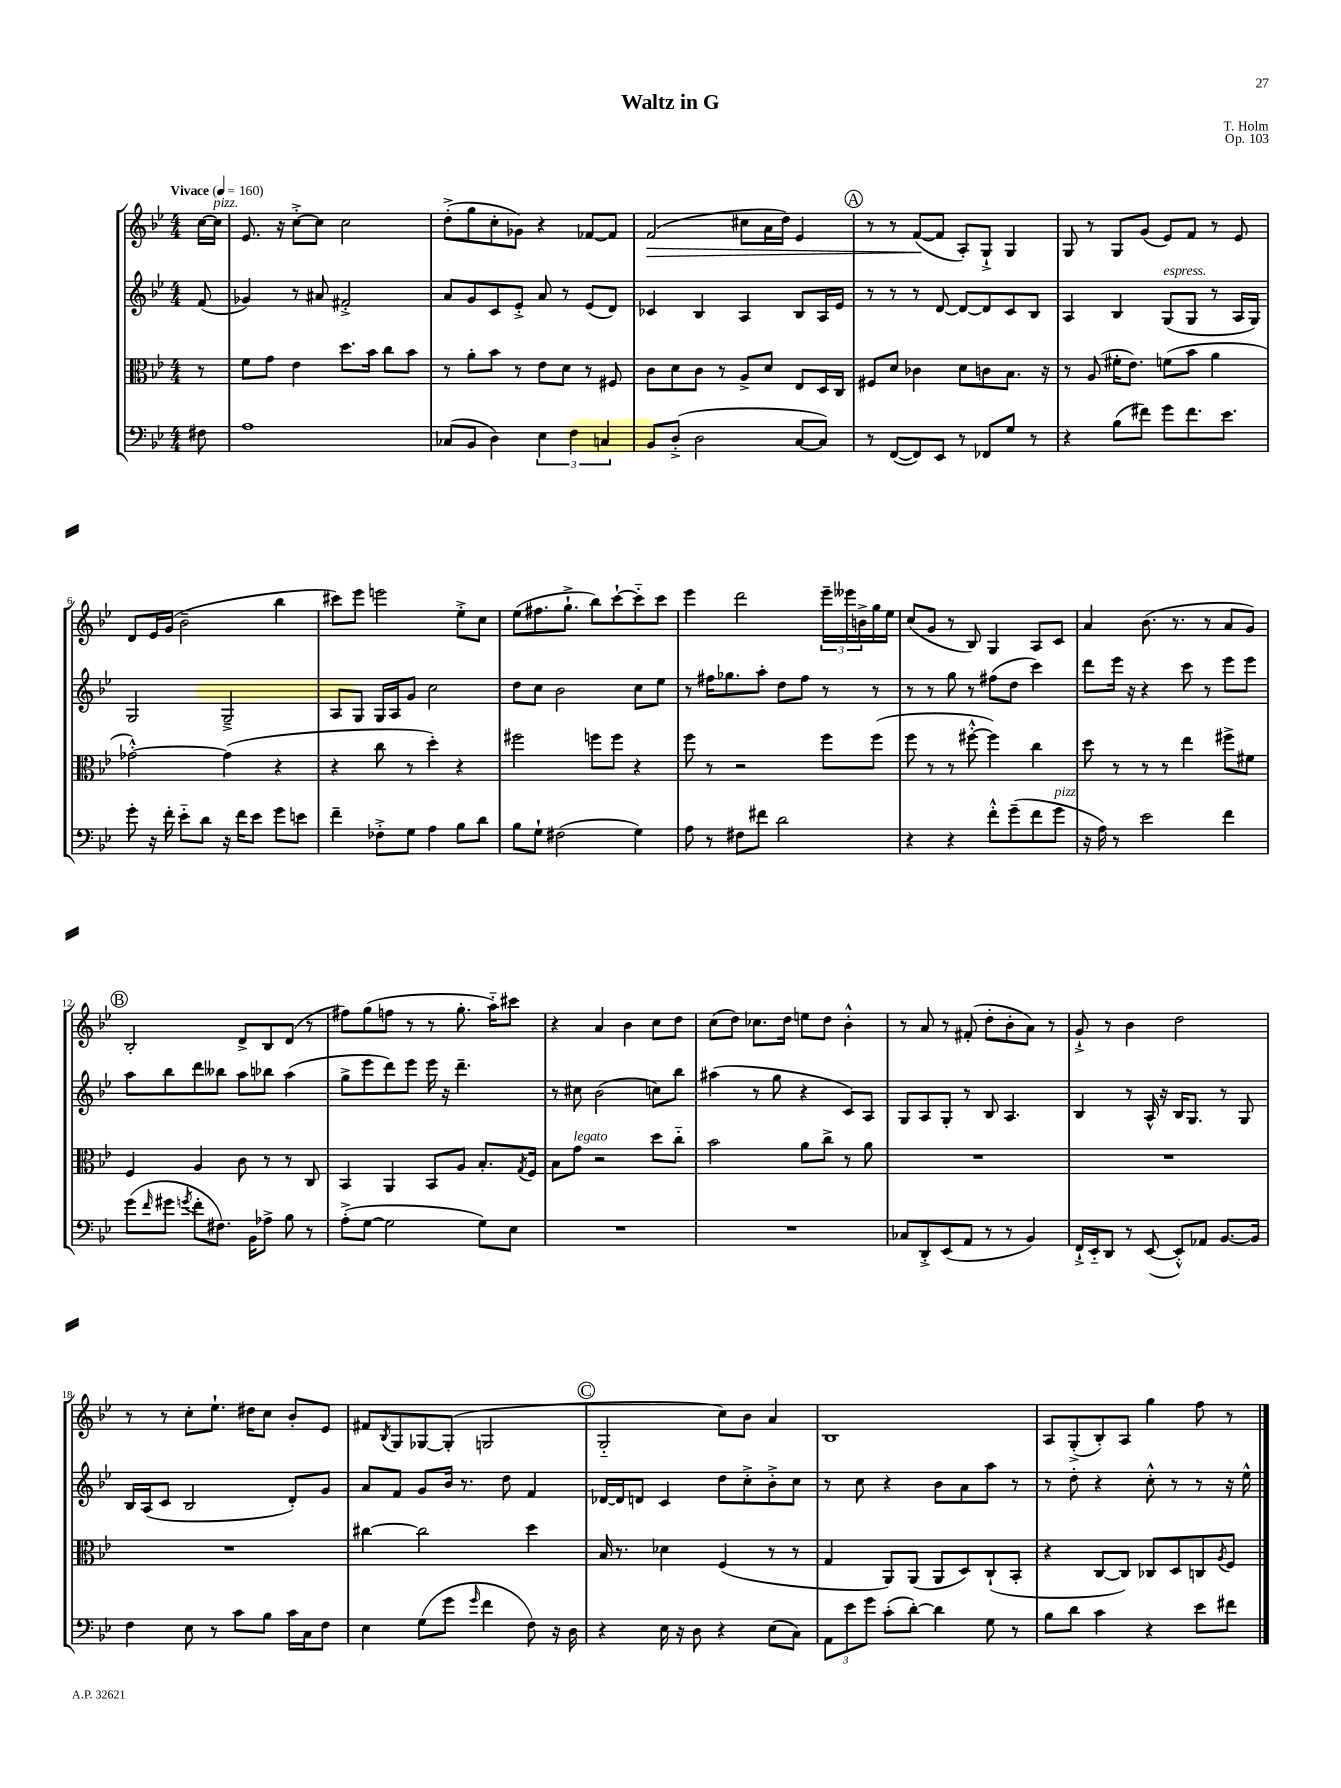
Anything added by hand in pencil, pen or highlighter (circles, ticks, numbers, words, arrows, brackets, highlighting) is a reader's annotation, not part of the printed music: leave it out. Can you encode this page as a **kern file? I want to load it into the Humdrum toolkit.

**kern	**kern	**kern	**kern	**dynam
*part4	*part3	*part2	*part1	*part1
*staff4	*staff3	*staff2	*staff1	*staff1
*clefF4	*clefC3	*clefG2	*clefG2	*
*k[b-e-]	*k[b-e-]	*k[b-e-]	*k[b-e-]	*
*M4/4	*M4/4	*M4/4	*M4/4	*
*MM160	*MM160	*MM160	*MM160	*
=	=	=	=	=
!	!	!	!LO:TX:a:B:t=Vivace	!
8F#X\	8r	(8f/	[16cc\LL	.
!	!	!	!LO:TX:a:i:t=pizz.	!
.	.	.	16cc\JJ]	.
=1	=1	=1	=1	=1
1A	8f\L	4g-X/)	8.e-/	.
.	8g\J	.	.	.
.	.	.	16r	.
.	4e-\	8r	[8cc'^\L	.
.	.	8a#X/	8cc\J]	.
.	8.dd\L	2f#X'^/	2cc\	.
.	16b-\Jk	.	.	.
.	8cc\L	.	.	.
.	8b-\J	.	.	.
=2	=2	=2	=2	=2
(8C-X/L	8r	8a/L	(8dd'^\L	.
8BB-/J	8a'\L	8g/	8gg\	.
4D\)	8b-\J	8c/	8cc'\	.
.	8r	8e-'^/J	8g-X\J)	.
6E-\	8e-\L	8a/	4r	.
.	8d\J	8r	.	.
6F\	.	.	.	.
.	8r	(8e-/L	[8f-X/L	.
6Cn/	.	.	.	.
.	8F#X/	8d/J)	8f-/J]	.
=3	=3	=3	=3	=3
!	!	!	!	!LO:HP:b
8BB-/L	8c\L	4c-X/	(2f/	>
(8D'^/J	8d\	.	.	.
2D\	8c\J	4B-/	.	.
.	8r	.	.	.
.	8A^/L	4A/	8cc#X\L	.
.	8d/J	.	16a\L	.
.	.	.	16dd\JJ)	.
[8C/L	8E-/L	8B-/L	4e-/	.
8C/J])	16D/L	16A/L	.	.
.	16C/JJ	16e-/JJ	.	.
!!LO:REH:place=s1:t=A
=4	=4	=4	=4	=4
8r	8F#X/L	8r	8r	.
([8FF/L	8d/J	8r	8r	.
8FF/])	4c-X\	8r	([8f/L	.
8EE-/J	.	[8d/	8f/J]	]
8r	8d\L	8d/L_	8A'/L)	.
8FF-X/L	8cn\	8d/]	8G`^/J	.
8G/J	8.B-\J	8c/	4G/	.
8r	.	8B-/J	.	.
.	16r	.	.	.
=5	=5	=5	=5	=5
4r	8r	4A/	8G/	.
.	(8A/	.	8r	.
(8B-\L	16f#X'\KL	4B-/	8G/L	.
.	8.e-\J)	.	.	.
8f#X\J)	.	.	(8g/J	.
!	!	!LO:TX:a:i:t=espress.	!	!
8g\L	(8fn\L	(8G/L	8e-/L)	.
8.f#\	8b-\J	8G/J	8f/J	.
.	4a\	8r	8r	.
8.e-\J	.	.	.	.
.	.	16A/LL	8e-/	.
.	.	16G/JJ)	.	.
!!LO:LB:g=z
=6	=6	=6	=6	=6
8g'\	[2g-X'^^\)	2G/	8d/L	.
16r	.	.	16e-/L	.
16f'\	.	.	(16g/JJ	.
8e-\L	.	.	2b-~\	.
8d\J	.	.	.	.
16r	(4g-\]	2G~^/	.	.
16f\KL	.	.	.	.
8e-\J	.	.	.	.
8g\L	4r	.	4bb-\	.
8en\J	.	.	.	.
=7	=7	=7	=7	=7
4f~\	4r	8A/L	8ccc#X\L)	.
.	.	8G/J	8eee-\J	.
8F-X'^\L	8cc\	16G/LL	2eeen\	.
.	.	16A/J	.	.
8G\J	8r	8g/J	.	.
4A\	4dd'\)	2cc\	.	.
8B-\L	4r	.	8ee-'^\L	.
8d\J	.	.	8cc\J	.
=8	=8	=8	=8	=8
8B-\L	2ff#X\	8dd\L	(8ee-\L	.
8G`\J	.	8cc\J	8.ff#X\	.
(2F#X\	.	2b-\	.	.
.	.	.	8.gg`^\J	.
.	8ffn\L	.	8bb-\L)	.
.	8ff\J	.	[8ccc`\	.
4G\)	4r	8cc\L	8ccc\]	.
.	.	8ee-\J	8ccc\J	.
=9	=9	=9	=9	=9
8A\	8ff\	8r	4eee-\	.
8r	8r	16ff#X\KL	.	.
.	.	8.gg-X\	.	.
8F#X\L	2r	.	2ddd\	.
8f#X\J	.	8aa'\J	.	.
2d\	.	8dd\L	.	.
.	.	8ff#\J	.	.
.	8ff\L	8r	24eee-~\LL	.
.	.	.	24eee--X\	.
.	.	.	24bn^\	.
.	(8ff\J	8r	16gg\	.
.	.	.	16ee-\JJ	.
=10	=10	=10	=10	=10
4r	8ff\	8r	(8cc/L	.
.	8r	8r	8g/J	.
4r	8r	8gg\	8r	.
.	[8ff#X'^^\	8r	8B-/)	.
8f'^^\L	4ff#\])	(8ff#X\L	4G/	.
(8g~\	.	8dd\J	.	.
8f\	4cc\	4ccc\)	8A/L	.
!LO:TX:a:i:t=pizz.	!	!	!	!
8g\J	.	.	8c/J	.
=11	=11	=11	=11	=11
16r	8dd\	8ddd\L	4a/	.
16A\)	.	.	.	.
8r	8r	16eee-\Jk	.	.
.	.	16r	.	.
2e-\	8r	4r	(8.b-\	.
.	8r	.	.	.
.	.	.	8.r	.
.	4ee-\	8ccc\	.	.
.	.	8r	8r	.
4f\	8ff#X^\L	8eee-\L	8a/L	.
.	8f#X\J	8eee-\J	8g/J)	.
!!LO:LB:g=z
!!LO:REH:place=s1:t=B
=12	=12	=12	=12	=12
(8g\L	4F/	8aa\L	2B-'/	.
16qqf/	.	.	.	.
8g#X\J	.	8bb-\	.	.
8qgn/	.	.	.	.
8f'\L	4A/	8ddd\	.	.
8.F#X\J)	.	8bb--X\J	.	.
.	8c\	8aa\L	8d^/L	.
16BB-\KL	.	.	.	.
8A-X^\J	8r	8bb-X\J	8B-/	.
8B-\	8r	(4aa\	(8d/J	.
8r	8C/	.	8r	.
=13	=13	=13	=13	=13
(8A'^\L	4BB-/	8gg^\L	8ff#X\L)	.
[8G\J	.	8eee-\	(8gg\	.
2G\]	4AA/	8ddd\)	8ffn\J	.
.	.	8eee-\J	8r	.
.	8BB-/L	16eee-\	8r	.
.	.	16r	.	.
.	8A/J	4.ddd~\	8.gg'\	.
8G\L)	8.B-'/L	.	.	.
.	.	.	16aa\KL)	.
8E-\J	.	.	8ccc#X\J	.
.	8qG/	.	.	.
.	16F/Jk	.	.	.
=14	=14	=14	=14	=14
1r	8B-\L	8r	4r	.
!	!LO:TX:a:i:t=legato	!	!	!
.	8g\J	8cc#X\	.	.
.	2r	(2b-\	4a/	.
.	.	.	4b-\	.
.	8dd\L	8ccn\L)	8cc\L	.
.	8cc\J	8bb-\J	8dd\J	.
=15	=15	=15	=15	=15
1r	2b-\	(4aa#X\	(8cc\L	.
.	.	.	8dd\J)	.
.	.	8r	8.cc-X\L	.
.	.	8gg\	.	.
.	.	.	16dd\Jk	.
.	8a\L	4r	8een\L	.
.	8cc^\J	.	8dd\J	.
.	8r	8c/L)	4b-'^^\	.
.	8a\	8A/J	.	.
=16	=16	=16	=16	=16
8C-X/L	1r	8G/L	8r	.
8DD'^/	.	8A/	8a/	.
(8EE-/	.	8G'/J	8r	.
8AA/J	.	8r	(8f#X'/	.
8r	.	8B-/	8dd'\L	.
8r	.	4.A/	8b-'\	.
4BB-/)	.	.	8a\J)	.
.	.	.	8r	.
=17	=17	=17	=17	=17
16FF`^/LL	1r	4B-/	8g`^/	.
16EE-/J	.	.	.	.
8DD/J	.	.	8r	.
8r	.	8r	4b-\	.
([8EE-/	.	16A^^/	.	.
.	.	16r	.	.
8EE-'^^/L])	.	16B-/KL	2dd\	.
.	.	8.G/J	.	.
8AA-X/J	.	.	.	.
[8.BB-/L	.	8r	.	.
.	.	8G/	.	.
16BB-/Jk]	.	.	.	.
!!LO:LB:g=z
=18	=18	=18	=18	=18
4F\	1r	16B-/LL	8r	.
.	.	(16A/J	.	.
.	.	8c/J	8r	.
8E-\	.	2B-/	8cc'\L	.
8r	.	.	8.ee-`\J	.
8c\L	.	.	.	.
.	.	.	16dd#X\KL	.
8B-\J	.	.	8cc\J	.
16c\LL	.	8d'/L)	8b-'/L	.
16C\J	.	.	.	.
8F\J	.	8g/J	8e-/J	.
=19	=19	=19	=19	=19
4E-\	[4cc#X\	8a/L	8f#X/L	.
.	.	.	8qB-/	.
.	.	8f/J	8G/	.
(8G\L	2cc#\]	8g/L	[8G-X/	.
8g\J	.	16b-/Jk	(8G-'/J]	.
.	.	8.r	.	.
16qqg/	.	.	.	.
4f\	.	.	2Gn/	.
.	.	8dd\	.	.
8F\)	4dd\	4f/	.	.
16r	.	.	.	.
16D\	.	.	.	.
!!LO:REH:place=s1:t=C
=20	=20	=20	=20	=20
4r	16B-/	[16d-X/LL	2G/	.
.	8.r	16d-/J]	.	.
.	.	8dn/J	.	.
16E-\	4d-X\	4c/	.	.
16r	.	.	.	.
8D\	.	.	.	.
4r	(4F/	8dd\L	8cc\L)	.
.	.	8cc'^\	8b-\J	.
(8E-\L	8r	8b-'^\	4a/	.
8C\J)	8r	8cc\J	.	.
=21	=21	=21	=21	=21
12AA\L	4G/	8r	1B-	.
12e-\	.	.	.	.
.	.	8cc\	.	.
12g\J	.	.	.	.
(8c'\L	8AA/L)	4r	.	.
[8d'\J)	(8AA/J	.	.	.
4d\]	8AA/L	8b-\L	.	.
.	8D/)	8a\	.	.
8G\	(8C`/	8aa\J	.	.
8r	8BB-'/J	8r	.	.
=22	=22	=22	=22	=22
8B-\L	4r	8r	8A/L	.
8d\J	.	8dd'\	(8G'^/	.
4c\	[8C/L	4r	8B-'/)	.
.	8C/J])	.	8A/J	.
4r	8C-X/L	8cc'^^\	4gg\	.
.	8D/	8r	.	.
8e-\L	8Cn/	8r	8ff\	.
.	8qA/	.	.	.
8f#X\J	8F/J	16r	8r	.
.	.	16ee-^^\	.	.
==	==	==	==	==
*-	*-	*-	*-	*-
